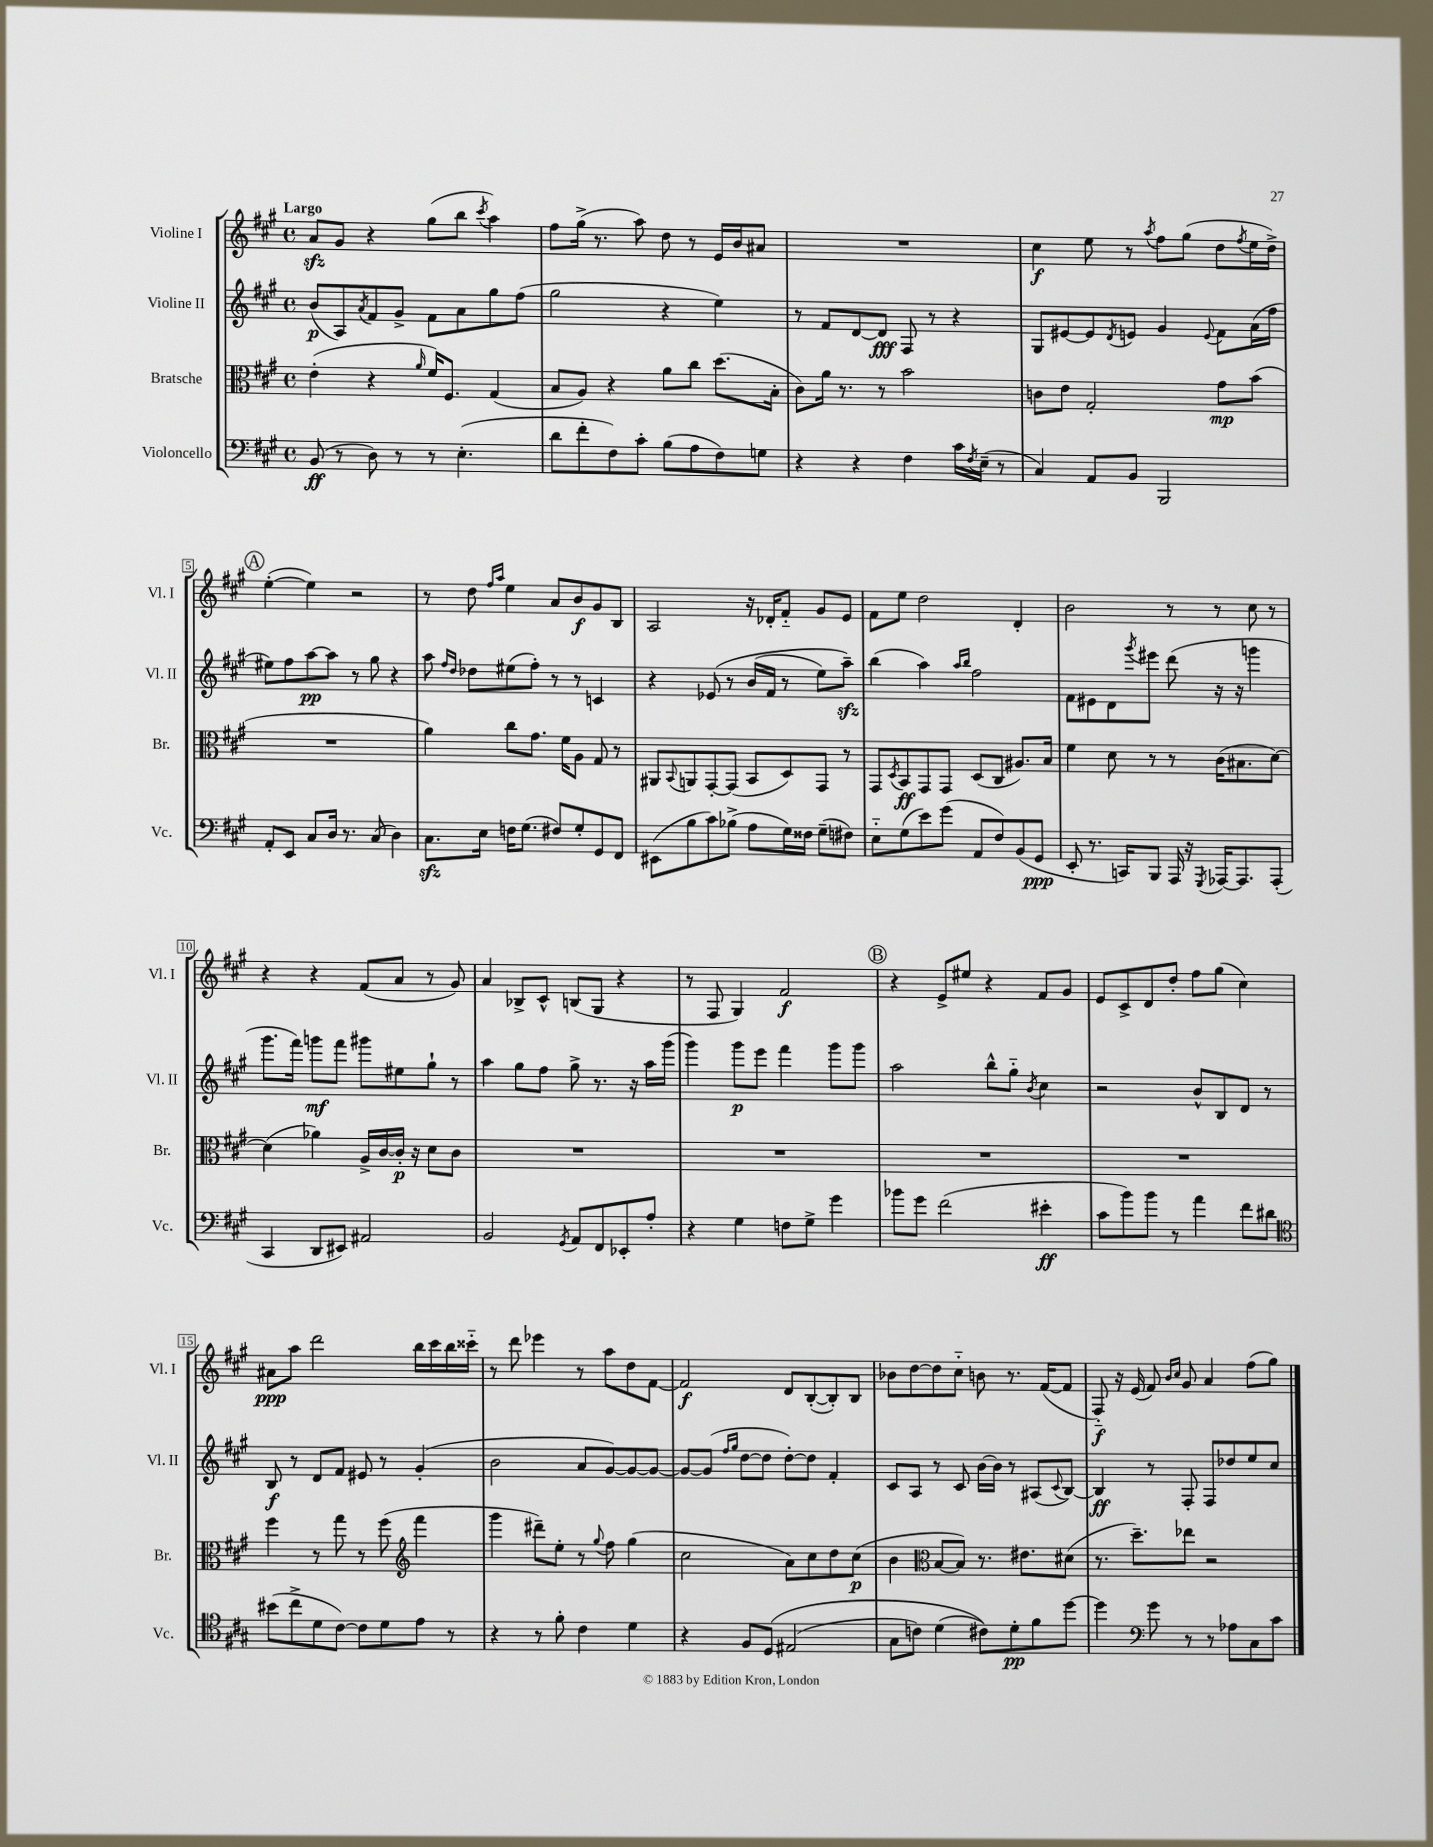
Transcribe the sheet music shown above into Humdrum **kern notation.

**kern	**kern	**kern	**kern
*staff4	*staff3	*staff2	*staff1
*clefF4	*clefC3	*clefG2	*clefG2
*k[f#c#g#]	*k[f#c#g#]	*k[f#c#g#]	*k[f#c#g#]
*M4/4	*M4/4	*M4/4	*M4/4
*met(c)	*met(c)	*met(c)	*met(c)
(8BB/	(4e'\	(8b/L	8a/L
8r	.	8A/)	8g#/J
.	.	8qa/	.
8D\)	4r	8f#/	4r
8r	.	8g#^/J	.
.	16qqa/	.	.
8r	16f#/LK)	8f#\L	(8gg#\L
.	8.F#/J	.	.
(4.E'\	.	8a\	8bb\J
.	.	.	8qccc#/
.	(4G#/	8gg#\	4aa\)
.	.	(8ff#\J	.
=	=	=	=
8d\L	8B/L	2gg#\	8ff#\L
8f#'\	8A/J)	.	(16gg#^\Jk
.	.	.	8.r
8F#\)	4r	.	.
8c#'\J	.	.	8aa\)
(8B\L	8a\L	4r	8dd\
8A\	8cc#\J	.	8r
8F#\)	(8.dd\L	4ee\)	16e/LL
.	.	.	16b/J
8G\J	.	.	8a#/J
.	16B'\Jk	.	.
=	=	=	=
4r	8c#\L)	8r	1r
.	16a\Jk	8f#/L	.
.	8.r	.	.
4r	.	[8d/	.
.	8r	8d/]J	.
4F#\	2b\	8F#/	.
.	.	8r	.
16c#\LL	.	4r	.
8qF#/	.	.	.
(16E~\JJ	.	.	.
8r	.	.	.
=	=	=	=
4C#/)	8c\L	8G#/L	4cc#\
.	8e\J	[8e#/	.
8AA/L	2G#'/	8e#/]	8ee\
.	.	8qd/	.
8BB/J	.	8e/J	8r
.	.	.	8qaa/
2BBB/	.	4g#/	8ff#\L
.	.	.	(8gg#\J
.	.	8qqe/	.
.	8g#\L	8f#\L	8dd\L
.	.	.	8qff#/
.	(8b\J	(16a\L	16ee\L
.	.	16ff#\JJ	16dd^\JJ)
=	=	=	=
8AA'/L	1r	8ee#\L)	([4ee'\
8EE/J	.	8ff#\	.
8C#/L	.	[8aa\	4ee\])
16D/Jk	.	8aa\]J	.
8.r	.	.	.
.	.	8r	2r
(8C#/	.	8gg#\	.
4D\)	.	4r	.
=	=	=	=
8.C#\L	4a\)	8aa\	8r
.	.	16qqff#/LL	.
.	.	16qqdd/JJ	.
.	.	8dd-\L	8dd\
16E\Jk	.	.	.
.	.	.	16qqff#/LL
.	.	.	16qqaa/JJ
16F\LK	8cc#\L	(8ee#\	4ee\
(8.G#\J	.	.	.
.	8.g#\J	8ff#'\J)	.
8F#/L)	.	8r	8a/L
.	16f#\LK	.	.
8G#'/	8A\J	8r	8b/
8GG#/	8G#/	4c/	8g#/
8FF#/J	8r	.	8B/J
=	=	=	=
(8EE#\L	8AA#/L	4r	2A/
.	8qqBB/	.	.
8B\	8AA/	.	.
8c#\)	[8GG#'/	&(8e-/	.
(8B-^\J	(8GG#/]J	8r	.
8A\L	8BB/L	(16b/LL	16r
.	.	16f#/JJ	16d-'/LK
16G#\L)	8D/)	8r	8f#'~/J
16F##\JJ	.	.	.
(8G#~\L	8GG#/J	8ee\L)	8g#/L
8F#\J)	8r	8aa~\J&)	8e/J
=	=	=	=
8E'~\L	8GG#/L	(4bb\	8f#\L
.	8qD/	.	.
(8G#\	8BB/	.	8ee\J
8e\)	8GG#/	4aa\)	2dd\
(8g#\J	8GG#/J	.	.
.	.	16qqaa/LL	.
.	.	16qqbb/JJ	.
8AA/L	(8D/L	2ff#\	.
8F#/)	8C#/J	.	.
(8BB/	8.A#/L)	.	4d'/
8GG#/J	.	.	.
.	16B/Jk	.	.
=	=	=	=
8EE'/	4f#\	8f#\L	2b\
8.r	.	8e#\	.
.	8d\	8d\	.
16CC/LK)	.	.	.
.	.	8qggg#/	.
8BBB/J	8r	8eee#\J	.
16AAA/	8r	(8ddd\	8r
16r	.	.	.
8qGGG#/	.	.	.
[16AAA-/LK	(16c#\LK	16r	8r
8.AAA-/]	8.B#\	16r	.
.	.	4ggg\	8cc#\
(8AAA-'/J	[8d\J)	.	8r
=	=	=	=
4CC#/	(4d\]	8.ggg#\L	4r
.	.	16fff#\Jk)	.
8DD/L	4a-\)	8ggg\L	4r
8EE#/J)	.	8fff#\J	.
2AA#/	16A^/LL	8ggg#\L	(8f#/L
.	[16c#/	.	.
.	16c#'/]JJ	8ee#\	8a/J
.	16r	.	.
.	8d\L	8gg#`\J	8r
.	8c#\J	8r	8g#/)
=	=	=	=
2BB/	1r	4aa\	4a/
.	.	8gg#\L	8B-^/L
.	.	8ff#\J	8c#^^/J
8qGG#/	.	.	.
8AA/L	.	8gg#^\	(8B/L
8FF#/	.	8.r	8G#/J
8EE-'/	.	.	4r
.	.	16r	.
8A'/J	.	16aa\LL	.
.	.	(16ggg#\JJ	.
=	=	=	=
4r	1r	4ggg#\)	8r
.	.	.	8F#/
4G#\	.	8ggg#\L	4G#/)
.	.	8eee\J	.
8F\L	.	4fff#\	2f#/
8G#^\J	.	.	.
4g#\	.	8ggg#\L	.
.	.	8ggg#\J	.
=	=	=	=
8b-\L	1r	2aa\	4r
8g#\J	.	.	.
(2f#\	.	.	8e^/L
.	.	.	8ee#/J
.	.	8bb^^\L	4r
.	.	8gg#'~\J	.
.	.	8qb/	.
4e#'\	.	4cc#\	8f#/L
.	.	.	8g#/J
=	=	=	=
8c#\L	1r	2r	8e/L
8b\)	.	.	8c#^/
8b\J	.	.	8d/
8r	.	.	8dd'/J
4a\	.	8b^^/L	8ff#\L
.	.	8B/	(8gg#\J
8f#\L	.	8d/J	4cc#\)
8d#\J	.	8r	.
=	=	=	=
*clefC4	*	*	*
(8b#\L	4ff#\	8B/	8a#\L
8cc#^\	.	8r	8aa\J
8d\	8r	8d/L	2ddd\
[8c#\J)	8gg#\	8f#/J	.
8c#\]L	8r	8e#/	.
8d\	(8ff#\	8r	.
*	*clefG2	*	*
8e\J	4fff#\	(4g#'/	16bb\LL
.	.	.	16ccc#\
8r	.	.	16bb\
.	.	.	16ccc##'~\JJ
=	=	=	=
4r	4ggg#\	2b\	8r
.	.	.	8ddd\
8r	8ddd#~\L)	.	4eee-\
8f#'\	8ee'\J	.	.
4c#\	8r	8a/L	8r
.	8qqgg#/	.	.
.	8ff#\	[8g#/)	8aa\L
4d\	(4gg#\	8g#/_	8dd\
.	.	8g#/_J	[8f#\J
=	=	=	=
4r	2cc#\	8g#/_L	2f#/]
.	.	(8g#/]J	.
.	.	16qqff#/LL	.
.	.	16qqgg#/JJ	.
8F#/L	.	[8dd\L	.
&(8D/J	.	8dd\]J	.
(2E#/	8a\L)	[8dd'\L)	8d/L
.	8cc#\	8dd\]J	([8B'/
.	8dd\	4f#'/	8B'/])
.	(8cc#\J	.	8B/J
=	=	=	=
8G#\L	4b\	8c#/L	8b-\L
8c\J)	.	8A/J	[8dd\
*	*clefC3	*	*
(4d\	[8B/L	8r	8dd\]
.	8B/]J)	8c#/	8cc#'~\J
8c#\L)&)	8.r	[16b\LL	8b\
.	.	16b\]JJ	.
8d'\	.	8r	8.r
.	8.e#\L	.	.
8f#\	.	(8A#/L	.
.	.	.	([16f#/LK
.	.	8qqc#/	.
[8dd\J	(8d#\J	[8B/J)	8f#/]J
=	=	=	=
4dd\]	8.r	4B/]	8F#'~/)
.	.	.	16r
.	8.dd~\L)	.	(16e/
*clefF4	*	*	*
8g#\	.	8r	8f#/)
.	.	.	16qqb/LL
.	.	.	16qqcc#/JJ
8r	8ee-\J	8F#'/	8g#/
8r	2r	8F#/L	4a/
8A-\L	.	8dd-/	.
8C#\	.	8ee/	(8ff#\L
8c#\J	.	8cc#/J	8gg#\J)
==	==	==	==
*-	*-	*-	*-
